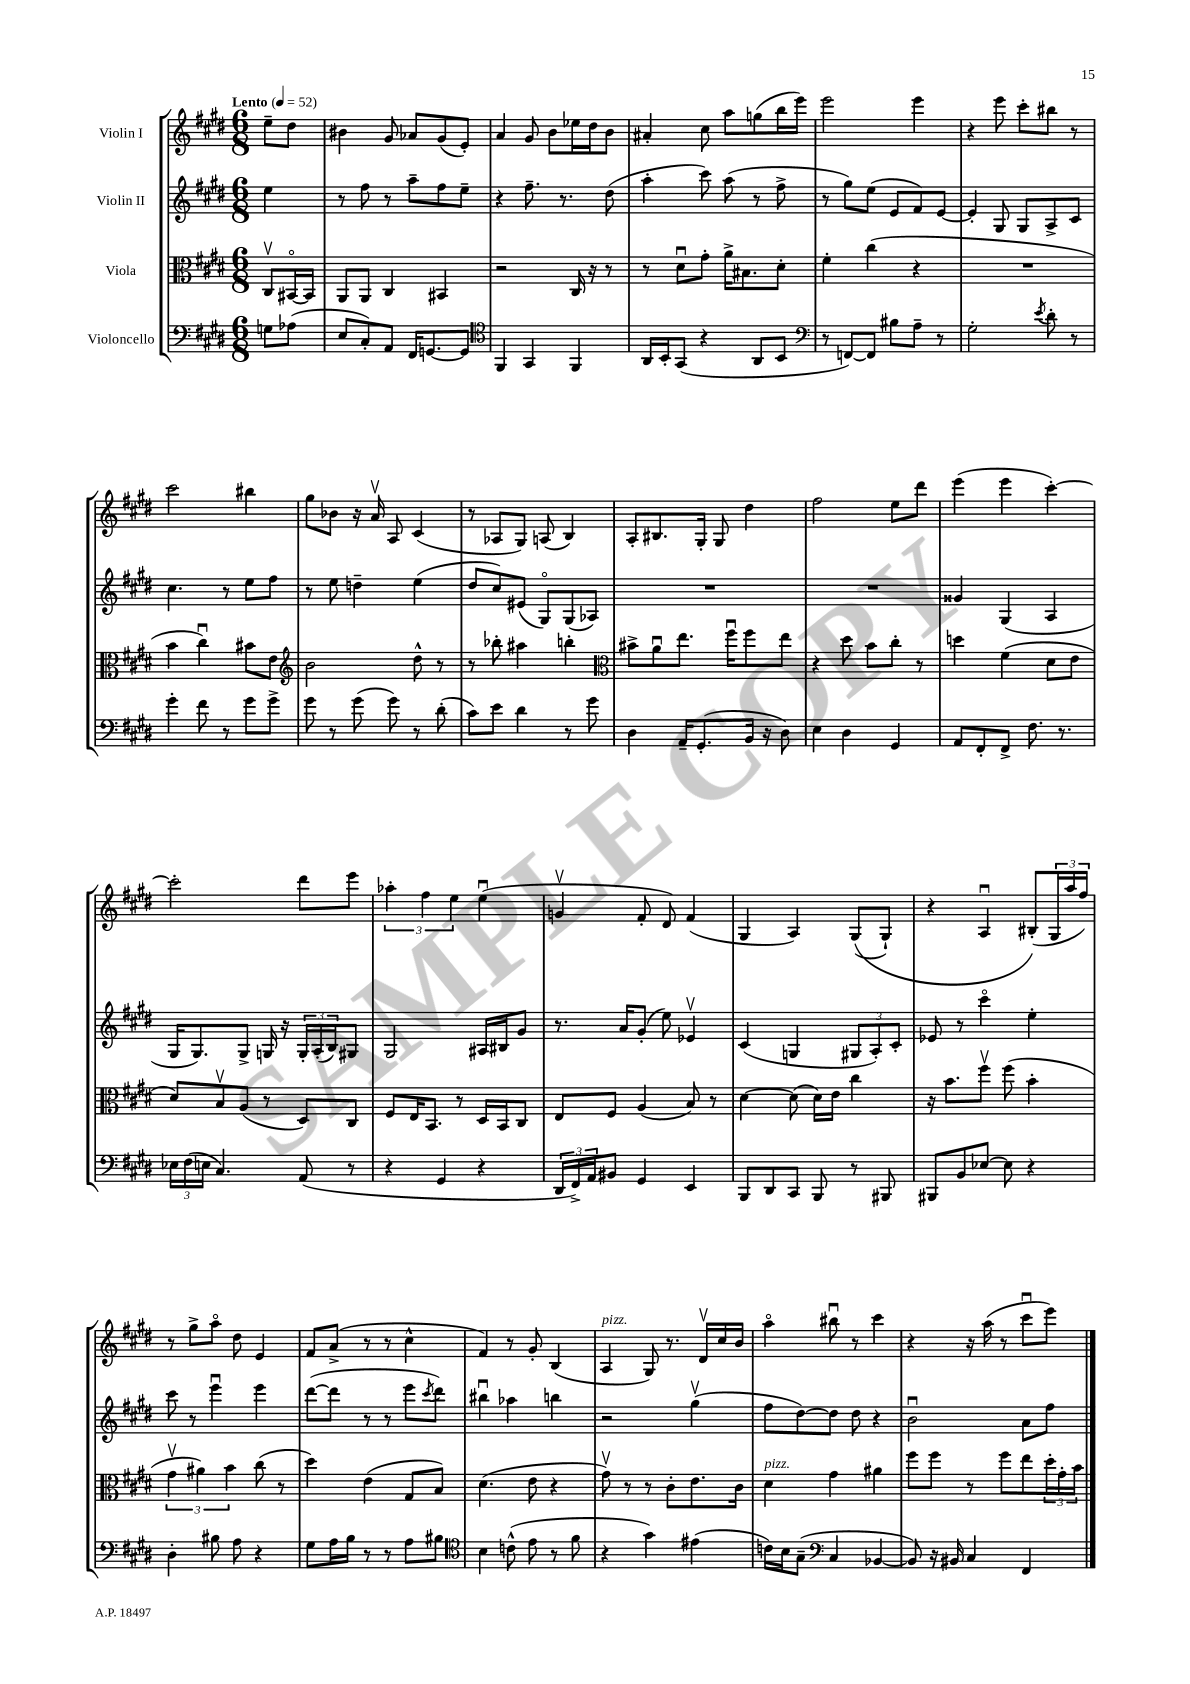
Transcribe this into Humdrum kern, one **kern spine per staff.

**kern	**kern	**kern	**kern
*staff4	*staff3	*staff2	*staff1
*clefF4	*clefC3	*clefG2	*clefG2
*k[f#c#g#d#]	*k[f#c#g#d#]	*k[f#c#g#d#]	*k[f#c#g#d#]
*M6/8	*M6/8	*M6/8	*M6/8
*MM52	*MM52	*MM52	*MM52
8G	8C#v	4ee	8ee~
(8A-	[16BB#o	.	8dd#
.	16BB#]	.	.
=	=	=	=
8E	8AA	8r	4b#
8C#')	8AA	8ff#	.
8AA	4C#	8r	8g#
16FF#	.	8aa~	8a-
[8.GG	.	.	.
.	4BB#	8ff#	(8g#
8GG]	.	8ee~	8e')
=	=	=	=
*clefC4	*	*	*
4FF#	2r	4r	4a
4GG#	.	8.ff#~	8g#
.	.	.	8b
.	.	8.r	.
4FF#	16C#	.	16ee-
.	16r	.	16dd#
.	8r	(8dd#	8b
=	=	=	=
16AA	8r	4aa'	4a#'
16BB'	.	.	.
(8GG#	8d#u	.	.
4r	8g#'	8ccc#)	8cc#
.	16a^	(8aa	8aa
.	8.B#	.	.
8AA	.	8r	(8gg
8BB	8d#'	8ff#^	16bb
.	.	.	16eee)
=	=	=	=
*clefF4	*	*	*
8r	4f#'	8r	2eee
[8FF)	.	8gg#)	.
8FF]	(4cc#	(8ee	.
8B#	.	8e	.
8A~	4r	8f#)	4eee
8r	.	[8e	.
=	=	=	=
2G#'	2.r	4e']	4r
.	.	8G#	8eee
.	.	8G#	8ccc#'
8qe	.	.	.
8d#'	.	8A^	8bb#
8r	.	8c#	8r
=	=	=	=
4g#'	4b	4.cc#	2ccc#
8f#	4cc#u)	.	.
8r	.	8r	.
8g#	8b#	8ee	4bb#
8g#^	8e	8ff#	.
=	=	=	=
*	*clefG2	*	*
8g#	2b	8r	8gg#
8r	.	8ee	8b-
(8g#	.	4dd~	16r
.	.	.	16av
8g#)	.	.	8A
8r	8dd#^^	(4ee	(4c#
(8d#'	8r	.	.
=	=	=	=
8c#)	8r	8dd#	8r
8e	8bb-'	8cc#)	8A-
4d#	4aa#	(8e#	8G#)
.	.	8G#o)	(8A
8r	4bb'	(8G#	4B)
8g#	.	8A-)	.
=	=	=	=
*	*clefC3	*	*
4D#	8b#^	2.r	8A'
.	8au	.	8.B#
16AA~	8.ee	.	.
(8.GG#'	.	.	16G#'
.	.	.	8G#
.	16ff#u	.	.
16BB	8ff#	.	4dd#
16r	.	.	.
8D#)	8ee	.	.
=	=	=	=
4E	4r	2.r	2ff#
4D#	8dd#	.	.
.	8b	.	.
4GG#	8cc#'	.	8ee
.	8r	.	8ddd#
=	=	=	=
8AA	4dd	4g##	(4eee
8FF#'	.	.	.
8FF#^	(4f#	(4G#	4eee
8.F#	.	.	.
.	8d#	4A	[4ccc#')
8.r	.	.	.
.	8e	.	.
=	=	=	=
24E-	8d#)	16G#	2ccc#']
(24F#	.	.	.
.	.	8.G#)	.
24E	.	.	.
4.C#)	8Bv	.	.
.	(8A	8G#^	.
.	8r	16G	.
.	.	16r	.
(8AA	8D#)	24G'	8ddd#
.	.	(24A'	.
.	.	24B)	.
8r	8C#	8G#	8eee
=	=	=	=
4r	8F#	2G#	6aa-'
.	16E	.	.
.	.	.	6ff#
.	8.BB	.	.
4GG#	.	.	.
.	.	.	6ee
.	8r	.	.
4r	16D#	16A#	(4eeu
.	16BB	16B#	.
.	8C#	8g#	.
=	=	=	=
24DD#	8E	8.r	4gv
24FF#^)	.	.	.
24AA	.	.	.
8BB#	8F#	.	.
.	.	16a	.
4GG#	(4A	(8g#'	8f#'
.	.	8ee)	8d#)
4EE	8B)	4e-v	(4f#
.	8r	.	.
=	=	=	=
8BBB	[4d#	(4c#	4G#
8DD#	.	.	.
8CC#	(8d#]	4G	4A)
8BBB	16d#)	.	.
.	16e	.	.
8r	4cc#	12G#	&((8G#
.	.	12A')	.
8BBB#	.	.	8G#`)
.	.	12c#'	.
=	=	=	=
8BBB#	16r	8e-	4r
.	8.b	.	.
8BB	.	8r	.
[8E-	8ff#v	4ccc#o	4Au
8E-]	(8ff#	.	.
4r	4b'	4ee'	(8B#'&)
.	.	.	24G#
.	.	.	24aa
.	.	.	24ff#)
=	=	=	=
4D#'	6g#v	8ccc#	8r
.	.	8r	8gg#^
.	6a#)	.	.
8B#	.	4eeeu	8aao
.	6b	.	.
8A	.	.	8dd#
4r	(8cc#	4eee	4e
.	8r	.	.
=	=	=	=
8G#	4dd#)	([8ddd#	8f#
16A	.	8ddd#]	(8a^
16B	.	.	.
8r	(4e	8r	8r
8r	.	8r	8r
8A	8G#	8eee	4cc#^^
.	.	8qccc#	.
8B#	8B)	8ddd#)	.
=	=	=	=
*clefC4	*	*	*
4B	(4.d#	4bb#u	4f#)
(8c^^	.	4aa-	8r
8e	8e	.	8g#'
8r	4r	4bb	(4B
8f#	.	.	.
=	=	=	=
4r	8g#v)	2r	4A
.	8r	.	.
4g#)	8r	.	8G#)
.	8c#'	.	8.r
(4e#	8.e	(4gg#v	.
.	.	.	16d#v
.	.	.	16cc#
.	16c#	.	16b
=	=	=	=
16c)	4d#	8ff#	4aao
16B	.	.	.
(8G#~	.	[8dd#)	.
*clefF4	*	*	*
4C#	4g#	8dd#]	8bb#u
.	.	8dd#	8r
[4BB-	4a#	4r	4ccc#
=	=	=	=
8BB-])	8ff#	2bu	4r
16r	8ff#	.	.
16BB#	.	.	.
4C#	8r	.	16r
.	.	.	(16aa
.	8ff#	.	8r
4FF#	8ee	8a	8ccc#u
.	24dd#'	8ff#	8eee)
.	24g#'	.	.
.	24b	.	.
==	==	==	==
*-	*-	*-	*-
